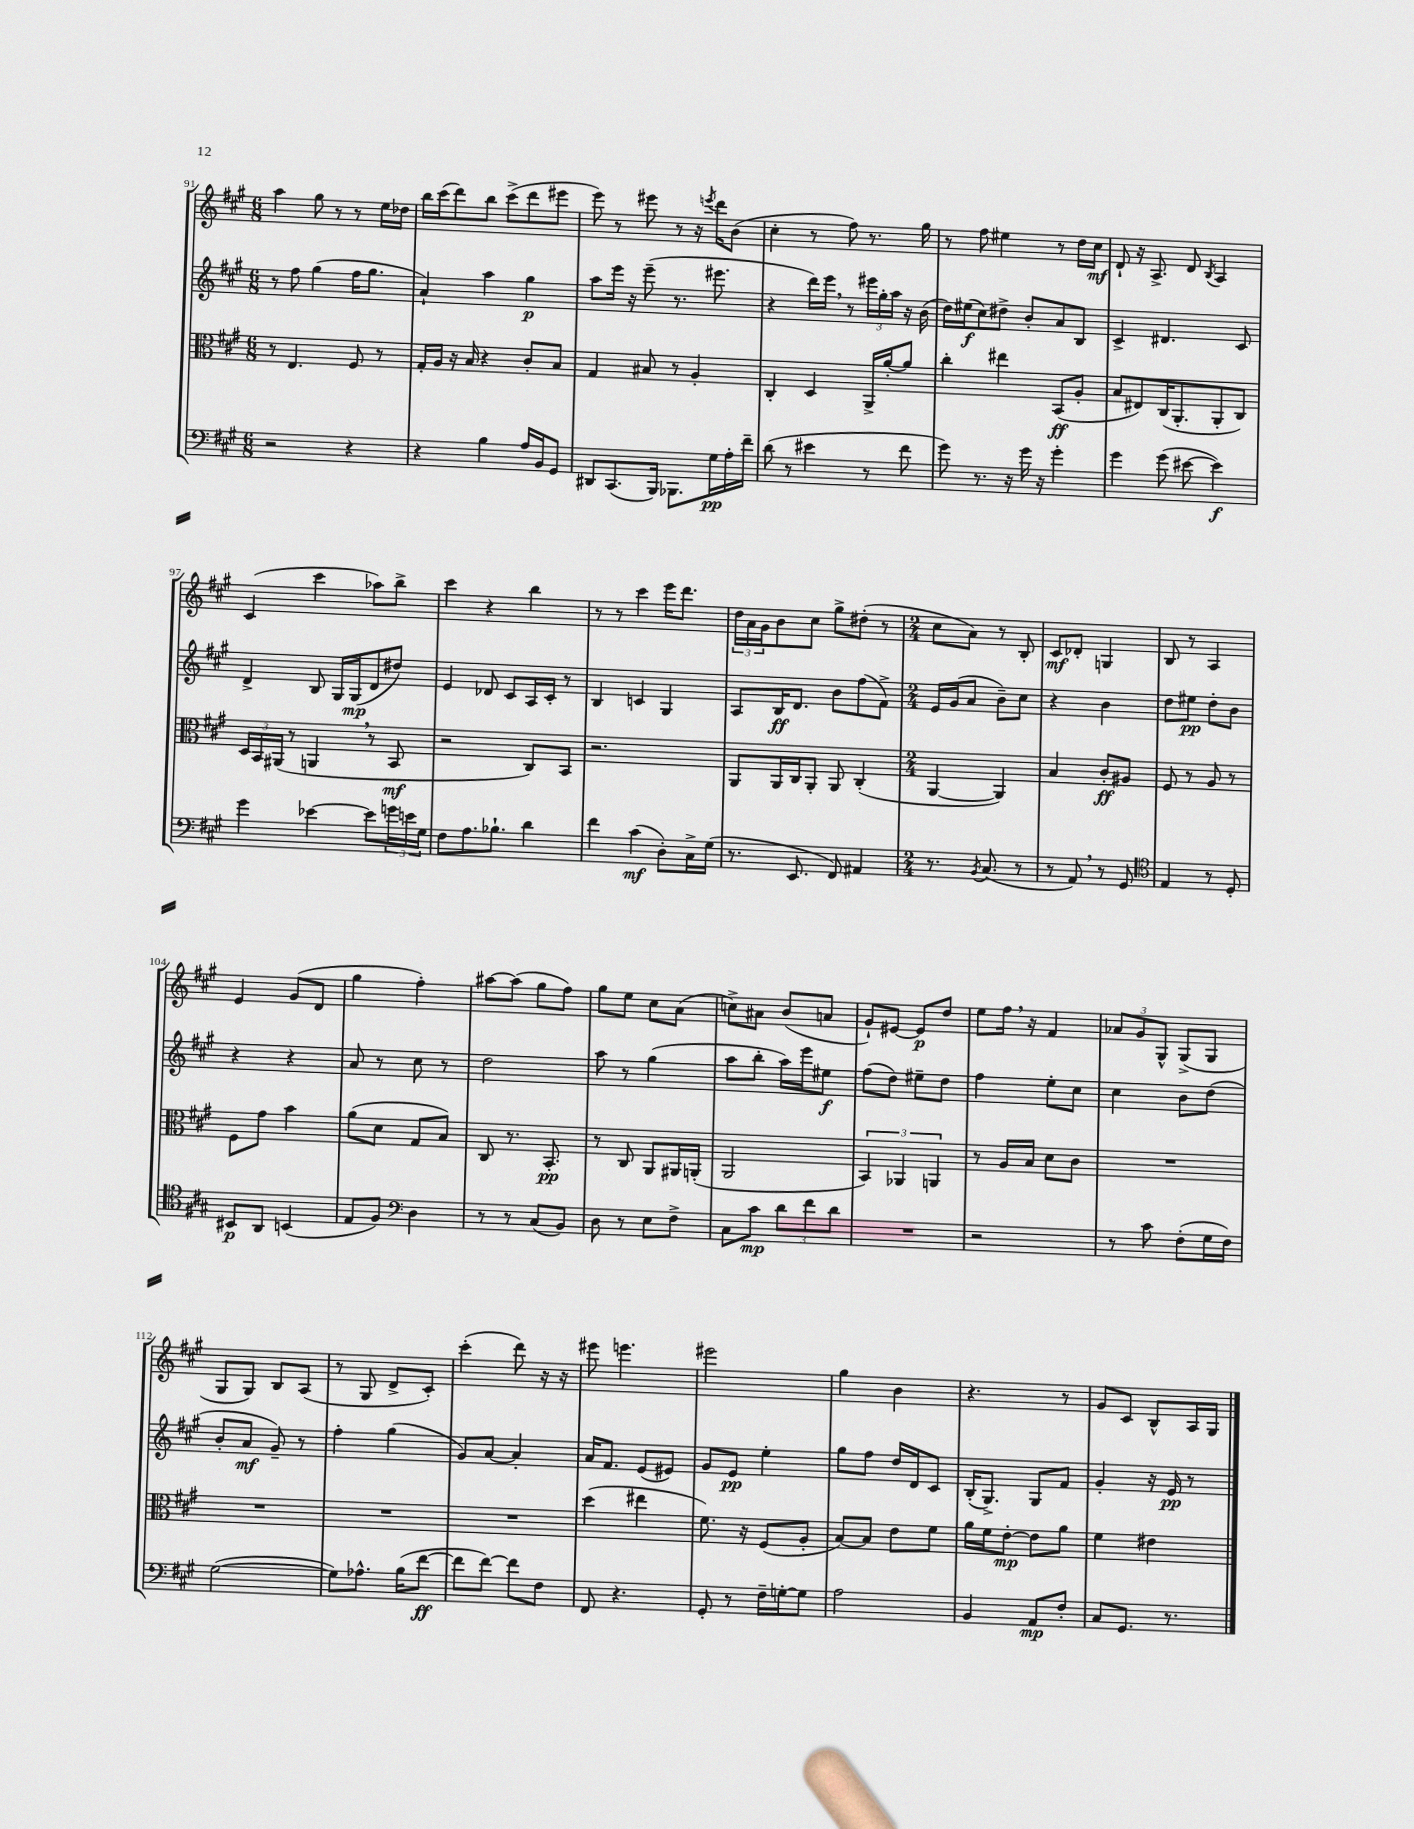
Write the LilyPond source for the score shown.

<<
\new StaffGroup <<
\new Staff = "s0" {
    \clef treble \key a \major \numericTimeSignature \time 6/8
    a''4 gis''8 r8 r8 e''16 des''16 |
    b''16 cis'''16( d'''8) b''8 cis'''8->( d'''8 eis'''8 |
    e'''8) r8 eis'''8 r8 r16 \acciaccatura { e'''8 } d'''16 b'8( |
    cis''4-. r8 fis''8) r8. gis''16 |
    r8 fis''8 eis''4 r8 d''16 cis''16\mf |
    d'8-! r16 a8.-> d'8 \acciaccatura { b8 } a4 |
    cis'4( cis'''4 aes''8) b''8-> |
    cis'''4 r4 b''4 |
    r8 r8 cis'''4 e'''16 d'''8. |
    \tuplet 3/2 { d''16 a'16 gis'16 } b'8 cis''8 gis''8-> dis''8-.( r8 |
    \numericTimeSignature \time 2/4 cis''8 a'8) r8 b8-. |
    cis'8\mf des'8-. g4 |
    b8 r8 a4 |
    e'4 gis'8( d'8 |
    gis''4 fis''4-.) |
    ais''8~ ais''8( gis''8 fis''8) |
    gis''8 e''8 cis''8 a'8( |
    c''8->) ais'8 b'8( a'8 |
    gis'8-!) eis'8~ eis'8\p d''8 |
    e''8 fis''16 \breathe r16 fis'4 |
    \tuplet 3/2 { aes'8 gis'8 gis8-^ } gis8->( gis8 |
    gis8 gis8) b8 a8( |
    r8 gis8 d'8-> cis'8-.) |
    cis'''4-.( d'''8) r16 r16 |
    eis'''8 e'''4. |
    eis'''2 |
    gis''4 b'4 |
    r4. r8 |
    gis'8 cis'8 b8-^ a16 gis16 \bar "|." |
}
\new Staff = "s1" {
    \clef treble \key a \major \numericTimeSignature \time 6/8
    r8 fis''8 gis''4( fis''16 gis''8. |
    a'4-!) a''4 gis''4\p |
    a''8 e'''16 r16 e'''8--( r8. eis'''8. |
    r4 d'''16) e'''16 \breathe r8 \tuplet 3/2 { eis'''16 gis''16-. a''16 } r16 b'16( |
    d''16) eis''16\f( cis''8) dis''8-> b'8-. a'8 b8 |
    cis'4-> dis'4. cis'8 |
    d'4-> b8 gis16 gis16\mp( d'8 dis''8) |
    e'4 des'8 cis'8 a16 cis'16-. r8 |
    b4 c'4 gis4 |
    a8 b16\ff d'8. b'8 fis''8( fis'8->) |
    \numericTimeSignature \time 2/4 e'16 gis'16( a'8 b'8--) cis''8 |
    r4 b'4 |
    d''8 eis''8\pp d''8-. b'8 |
    r4 r4 |
    a'8 r8 cis''8 r8 |
    d''2 |
    a''8 r8 gis''4( |
    a''8 b''8-. a''16) e'''16 eis''8\f |
    fis''8( d''8) eis''8-- d''8 |
    fis''4 e''8-. cis''8 |
    cis''4 b'8 d''8( |
    b'8-. a'8\mf gis'8--) r8 |
    fis''4-. gis''4( |
    gis'8) a'8~ a'4-. |
    a'16 fis'8. e'8( eis'8) |
    gis'8 e'8\pp e''4-. |
    gis''8 fis''8 d''16 d'16 cis'8 |
    b16-.( gis8.->) gis8 fis'8 |
    gis'4-. r16 e'16\pp r8 \bar "|." |
}
\new Staff = "s2" {
    \clef alto \key a \major \numericTimeSignature \time 6/8
    r8 e4. fis8 r8 |
    gis16-. a16 r16 b16 r4 cis'8-. b8 |
    gis4 bis8 r8 a4-. |
    cis4-. d4 a,16-> a'16~-. a'8 |
    cis''4-. eis''4 b,8\ff( a8-. |
    b8 eis8) cis16( a,8.-. a,8-. cis8) |
    \tuplet 3/2 { d16 b,16 ais,16( } r8 a,4 \breathe r8 b,8\mf |
    r2 cis8) b,8 |
    r2. |
    a,8 a,16 cis16 a,8-. a,8 cis4-.( |
    \numericTimeSignature \time 2/4 a,4~ a,4) |
    b4 cis'8-.\ff ais8 |
    fis8 r8 a8 r8 |
    fis8 gis'8 b'4 |
    a'8( d'8 gis8 b8) |
    cis8 r8. b,8.-.\pp |
    r8 cis8 a,8 ais,16 a,16-.( |
    a,2 |
    \tuplet 3/2 { b,4) aes,4 a,4 } |
    r8 a16 b16 d'8 cis'8 |
    R2 |
    R2 |
    R2 |
    R2 |
    d''4( eis''4 |
    fis'8.) r16 fis8( a8-. |
    b8~) b8 e'8 fis'8 |
    a'16 fis'16 e'8~-.\mp e'8 a'8 |
    fis'4 eis'4 \bar "|." |
}
\new Staff = "s3" {
    \clef bass \key a \major \numericTimeSignature \time 6/8
    r2 r4 |
    r4 b4 a16 b,16 gis,8 |
    dis,8 cis,8.( b,,16) bes,,8. gis16\pp a16-. fis'16-- |
    d'8( r8 eis'4 r8 fis'8 |
    gis'8) r8. r16 gis'16 r16 gis'4-. |
    gis'4 gis'8( eis'8~ eis'4\f) |
    gis'4 ees'4~ ees'8 \tuplet 3/2 { g'16 e'16 gis16 } |
    fis8 a8. bes8.-! d'4 |
    fis'4 cis'4\mf( d8-.) cis16-> gis16( |
    r8. e,8. fis,8) ais,4 |
    \numericTimeSignature \time 2/4 r8. \acciaccatura { b,8 } cis8.( r8 |
    r8 a,8) \breathe r8 gis,8 |
    \clef tenor e4 r8 d8-. |
    bis,8\p a,8 b,4( |
    e8 fis8) \clef bass d4 |
    r8 r8 cis8( b,8) |
    d8 r8 e8 fis8-> |
    cis8 cis'8\mp \tuplet 3/2 { d'8 fis'8 d'8 } |
    R2 |
    r2 |
    r8 cis'8 fis8-.( gis16 fis16) |
    gis2~( |
    gis8) aes8.-^ b16( fis'8~\ff |
    fis'8 fis'8~) fis'8 fis8 |
    fis,8 r4. |
    gis,8-. r8 fis16-- g16~-. g8 |
    a2 |
    b,4 a,8\mp fis8-. |
    cis8 gis,8. r8. \bar "|." |
}
>>
>>
\layout { \context { \Score currentBarNumber = #91 } }
